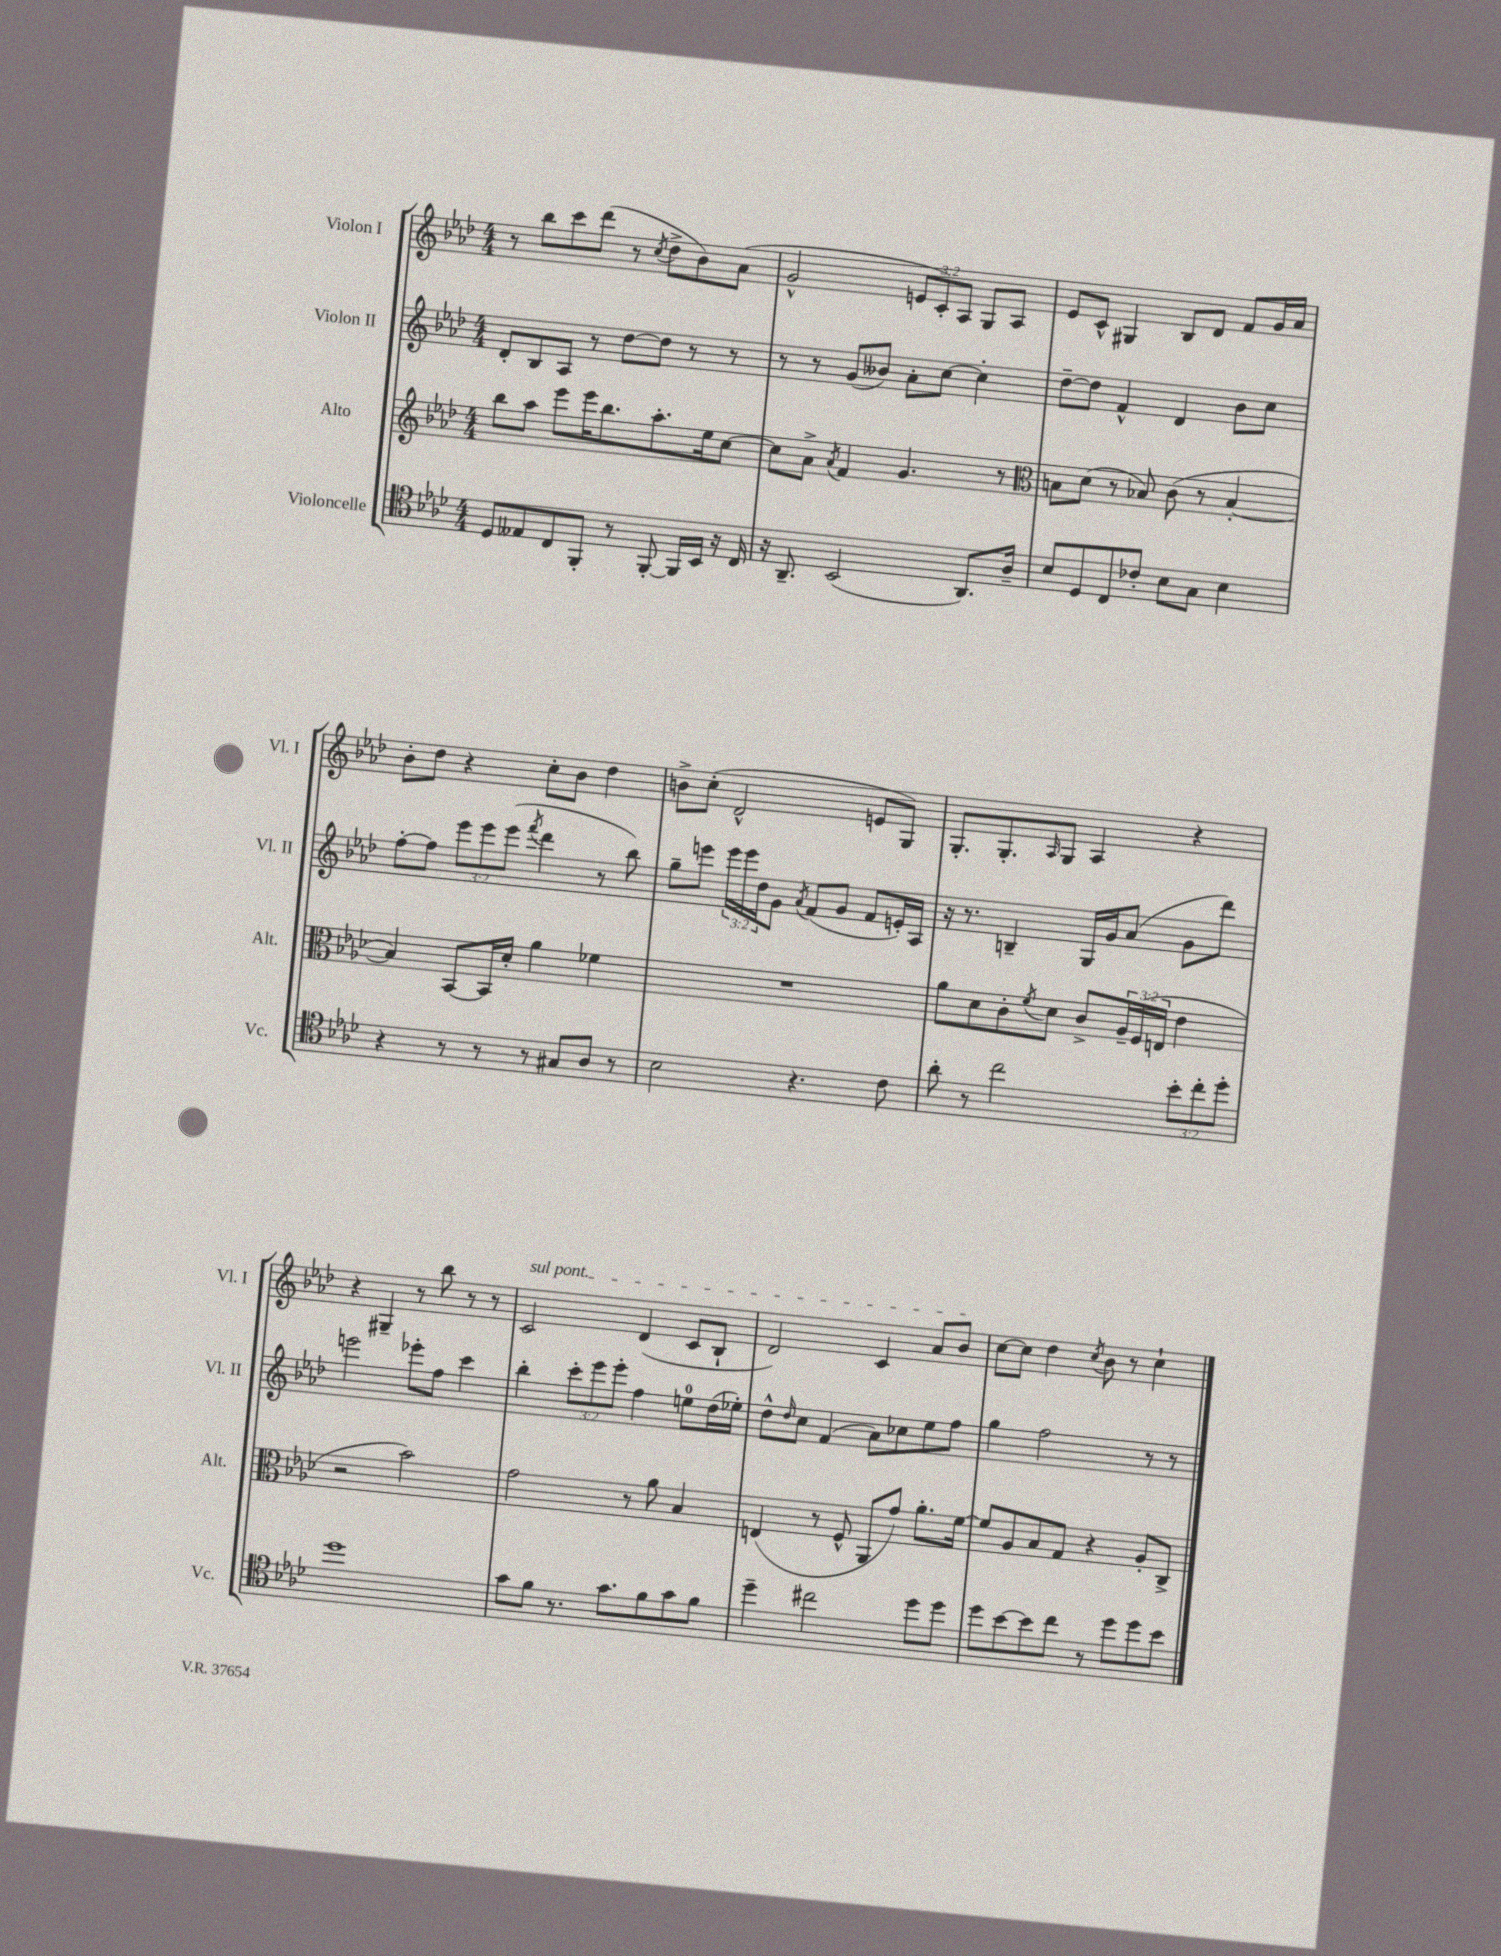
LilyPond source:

<<
\new StaffGroup <<
\new Staff = "s0" \with { instrumentName = "Violon I" shortInstrumentName = "Vl. I" } {
    \clef treble \key aes \major \numericTimeSignature \time 4/4 \override Staff.TupletNumber.text = #tuplet-number::calc-fraction-text
    r8 bes''8 c'''8 des'''8( r8 \acciaccatura { c''8 } des''8-> bes'8) aes'8( |
    g'2-^ \tuplet 3/2 { e'8 c'8-.) aes8 } g8 aes8 |
    ees'8 c'8-^ gis4 bes8 des'8 f'8 g'16 aes'16 |
    bes'8-. des''8 r4 c''8-. bes'8 des''4 |
    b'8-> c''8-.( des'2-^ e'8 g8) |
    g8.-. g8.-. \grace { aes16 } g8 aes4 r4 |
    r4 gis4-- r8 bes''8 r8 r8 |
    \once \override TextSpanner.bound-details.left.text = \markup { \italic "sul pont." } c'2\startTextSpan des'4( c'8 bes8-! |
    des'2) c'4 aes'8 bes'8\stopTextSpan |
    c''8~ c''8 des''4 \acciaccatura { c''8 } bes'8 r8 c''4-! \bar "|." |
}
\new Staff = "s1" \with { instrumentName = "Violon II" shortInstrumentName = "Vl. II" } {
    \clef treble \key aes \major \numericTimeSignature \time 4/4 \override Staff.TupletNumber.text = #tuplet-number::calc-fraction-text
    des'8-. bes8 aes8 r8 des''8~ des''8 r8 r8 |
    r8 r8 g'8( beses'8) aes'8-. c''8~ c''4-. |
    des''8~-- des''8 f'4-^ des'4 bes'8 c''8 |
    f''8~-. f''8 \tuplet 3/2 { ees'''8 ees'''8 ees'''8( } \acciaccatura { f'''8 } des'''4 r8 bes''8) |
    g''8-- e'''8 \tuplet 3/2 { e'''16 e'''16 des''16 } g'8 \acciaccatura { aes'8 } f'8( g'8 f'8 e'16-.) aes16 |
    r16 r8. b4-- g16 g'16 aes'8( g'8 des'''8) |
    e'''2 ees'''8-. f''8 c'''4 |
    bes''4-. \tuplet 3/2 { c'''8-. ees'''8 ees'''8-. } f''4 e''8-0 des''16( ees''16-.) |
    des''8-^ \grace { des''16 } c''8 f'4( aes'8) ces''8 ees''8 f''8 |
    g''4 f''2 r8 r8 \bar "|." |
}
\new Staff = "s2" \with { instrumentName = "Alto" shortInstrumentName = "Alt." } {
    \clef treble \key aes \major \numericTimeSignature \time 4/4 \override Staff.TupletNumber.text = #tuplet-number::calc-fraction-text
    bes''8 aes''8 ees'''8 ees'''16 bes''8. aes''8.-. ees''16 c''8~ |
    c''8 aes'8-> \acciaccatura { aes'8 } f'4 g'4. r8 |
    \clef alto b8 des'8( r8 bes8) c'8( r8 bes4~-. |
    bes4) bes,8~ bes,16 des'16-. aes'4 fes'4 |
    R1 |
    aes'8 des'8 c'8-. \acciaccatura { f'8 } des'8 c'8-> \tuplet 3/2 { aes16-- f16( e16 } ees'4 |
    r2 bes'2) |
    g'2 r8 aes'8 bes4 |
    e4( r8 f8-^ aes,8 g'8) aes'8.-. f'16~ |
    f'8 aes8 bes8 g8 r4 aes8-. c8-> \bar "|." |
}
\new Staff = "s3" \with { instrumentName = "Violoncelle" shortInstrumentName = "Vc." } {
    \clef tenor \key aes \major \numericTimeSignature \time 4/4 \override Staff.TupletNumber.text = #tuplet-number::calc-fraction-text
    des8 eeses8 c8 f,8-. r8 f,8~-. f,16 bes,16 r16 c16 |
    r16 aes,8.-- bes,2( aes,8.) aes16-- |
    bes8 des8 c8 ces'8-. bes8 g8 bes4 |
    r4 r8 r8 r8 gis8 aes8 r8 |
    bes2 r4. c'8 |
    aes'8-. r8 c''2 \tuplet 3/2 { bes'8-. c''8-. des''8-. } |
    des''1 |
    g'8 f'8 r8. g'8. f'8 g'8 f'8 |
    des''4-- cis''2 des''8 des''8 |
    des''8 bes'8~ bes'8 c''8 r8 des''8 des''8 bes'8 \bar "|." |
}
>>
>>
\layout { \context { \Score \remove "Bar_number_engraver" } }
